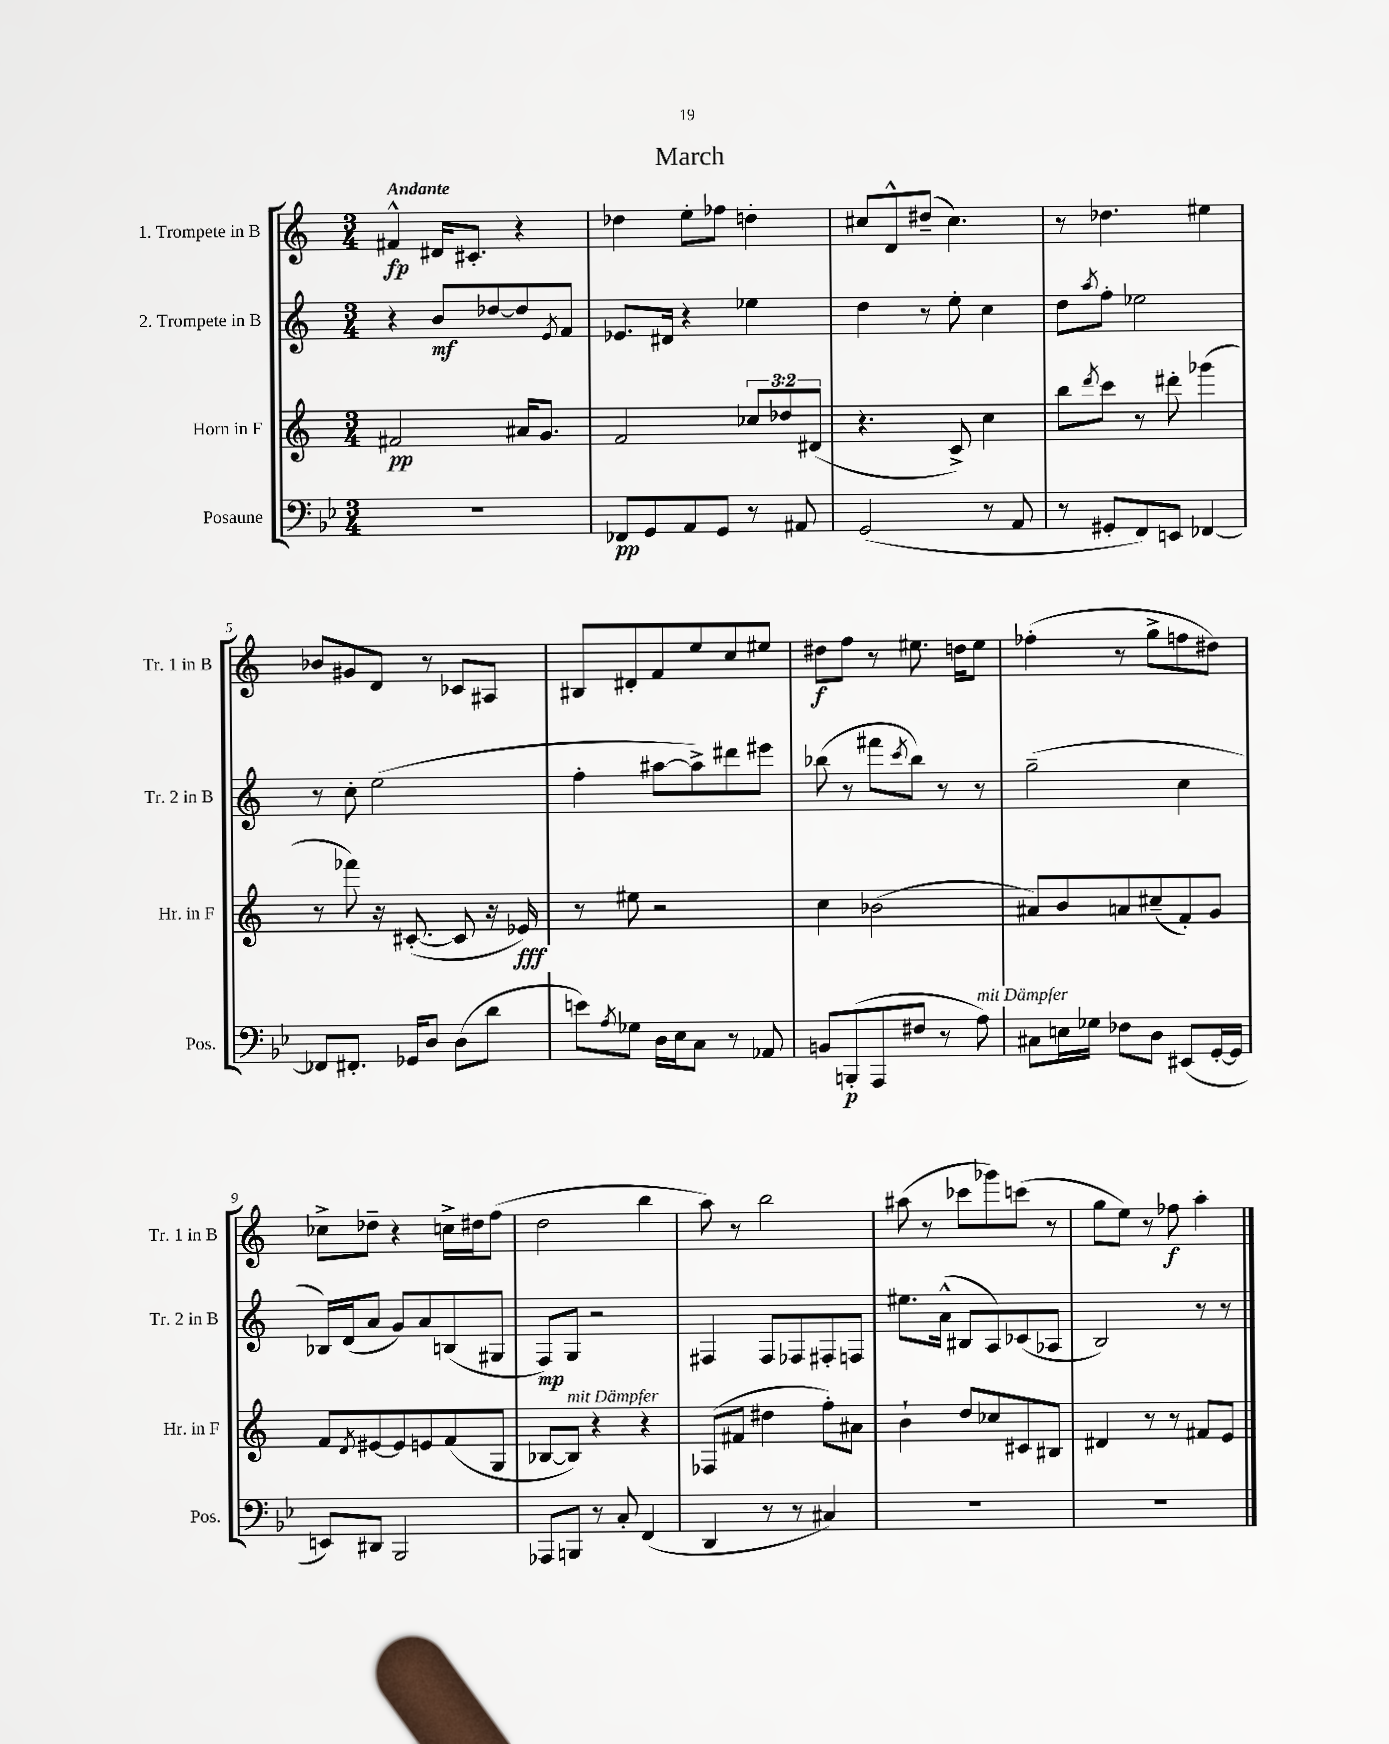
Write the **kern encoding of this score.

**kern	**dynam	**kern	**dynam	**kern	**dynam	**kern	**dynam
*part4	*part4	*part3	*part3	*part2	*part2	*part1	*part1
*staff4	*staff4	*staff3	*staff3	*staff2	*staff2	*staff1	*staff1
*I"Posaune	*	*I"Horn in F	*	*I"2. Trompete in B	*	*I"1. Trompete in B	*
*I'Pos.	*	*I'Hr. in F	*	*I'Tr. 2 in B	*	*I'Tr. 1 in B	*
*clefF4	*	*clefG2	*	*clefG2	*	*clefG2	*
*k[b-e-]	*	*k[]	*	*k[]	*	*k[]	*
*M3/4	*	*M3/4	*	*M3/4	*	*M3/4	*
=1	=1	=1	=1	=1	=1	=1	=1
!	!	!	!	!	!	!LO:TX:a:B:t=Andante	!
2.r	.	2f#X/	pp	4r	.	4f#X^^/	fp
.	.	.	.	8b/L	mf	16d#X/KL	.
.	.	.	.	.	.	8.c#X'/J	.
.	.	.	.	[8dd-X/	.	.	.
.	.	16a#X/KL	.	8dd-/]	.	4r	.
.	.	8.g/J	.	.	.	.	.
.	.	.	.	8qe/	.	.	.
.	.	.	.	8f/J	.	.	.
=2	=2	=2	=2	=2	=2	=2	=2
8FF-X/L	pp	2f/	.	8.e-X/L	.	4dd-X\	.
8GG/	.	.	.	.	.	.	.
.	.	.	.	16d#X/Jk	.	.	.
8AA/	.	.	.	4r	.	8ee'\L	.
8GG/J	.	.	.	.	.	8ff-X\J	.
8r	.	12cc-X/L	.	4ee-X\	.	4ddn'\	.
.	.	12dd-X/	.	.	.	.	.
8AA#X/	.	.	.	.	.	.	.
.	.	(12d#X/J	.	.	.	.	.
=3	=3	=3	=3	=3	=3	=3	=3
(2GG/	.	4.r	.	4dd\	.	8cc#X/L	.
.	.	.	.	.	.	8d^^/	.
.	.	.	.	8r	.	(8dd#X~/J	.
.	.	8c^/)	.	8ee'\	.	4.cc#\)	.
8r	.	4cc\	.	4cc\	.	.	.
8AA/	.	.	.	.	.	.	.
=4	=4	=4	=4	=4	=4	=4	=4
8r	.	8bb\L	.	8dd\L	.	8r	.
.	.	8qddd/	.	8qaa/	.	.	.
8GG#X'/L	.	8ccc\J	.	8ff'\J	.	4.dd-X\	.
8FF/)	.	8r	.	2ee-X\	.	.	.
8EEn/J	.	8ddd#X'\	.	.	.	.	.
[4FF-X/	.	(4ggg-X\	.	.	.	4ee#X\	.
!!LO:LB:g=z
=5	=5	=5	=5	=5	=5	=5	=5
8FF-X/L]	.	8r	.	8r	.	8b-X/L	.
8.FF#X'/J	.	8fff-X\)	.	8cc'\	.	8g#X/	.
.	.	16r	.	(2ee\	.	8d/J	.
16GG-X/KL	.	([8.c#X'/	.	.	.	.	.
8D/J	.	.	.	.	.	8r	.
(8D\L	.	8c#/]	.	.	.	8c-X/L	.
8d\J	.	16r	.	.	.	8A#X/J	.
.	.	16e-X/)	fff	.	.	.	.
=6	=6	=6	=6	=6	=6	=6	=6
8en\L)	.	8r	.	4ff'\	.	8B#X/L	.
8qA/	.	.	.	.	.	.	.
8G-X\J	.	8ee#X\	.	.	.	8d#X'/	.
16D\LL	.	2r	.	[8aa#X\L	.	8f/	.
16E-\J	.	.	.	.	.	.	.
8C\J	.	.	.	8aa#^\])	.	8ee/	.
8r	.	.	.	8ddd#X\	.	8cc/	.
8AA-X/	.	.	.	8eee#X\J	.	8ee#X/J	.
=7	=7	=7	=7	=7	=7	=7	=7
8BBn/L	.	4cc\	.	(8bb-X\	.	8dd#X\L	f
(8BBBn'/	p	.	.	8r	.	8ff\J	.
8AAA/	.	(2b-X\	.	8fff#X\L	.	8r	.
.	.	.	.	8qccc/	.	.	.
8F#X/J	.	.	.	8bb-\J)	.	8.ee#X\	.
8r	.	.	.	8r	.	.	.
.	.	.	.	.	.	16ddn\KL	.
!LO:TX:a:i:t=mit Dämpfer	!	!	!	!	!	!	!
8A\)	.	.	.	8r	.	8ee#\J	.
=8	=8	=8	=8	=8	=8	=8	=8
8C#X\L	.	8a#X/L)	.	(2gg~\	.	(4ff-X'\	.
16En\L	.	8b/	.	.	.	.	.
16G-X\JJ	.	.	.	.	.	.	.
8F-X\L	.	8an/	.	.	.	8r	.
8D\J	.	(8cc#X~/	.	.	.	8gg^\L	.
(8EE#X/L	.	8f'/)	.	4cc\	.	8ffn\	.
[16GG'/L	.	8g/J	.	.	.	8dd#X\J)	.
16GG/JJ]	.	.	.	.	.	.	.
!!LO:LB:g=z
=9	=9	=9	=9	=9	=9	=9	=9
8EEn/L)	.	8f/L	.	16B-X/LL)	.	8cc-X^\L	.
.	.	.	.	(16d/J	.	.	.
.	.	8qd/	.	.	.	.	.
8DD#X/J	.	[8e#X/	.	8a/J	.	8dd-X~\J	.
2BBB-/	.	8e#/]	.	8g/L)	.	4r	.
.	.	8en/	.	8a/	.	.	.
.	.	(8f/	.	(8Bn/	.	16ccn^\LL	.
.	.	.	.	.	.	16dd#X\J	.
.	.	8G/J	.	8G#X/J	.	(8ff\J	.
=10	=10	=10	=10	=10	=10	=10	=10
8AAA-X/L	.	[8B-X/L	.	8F/L)	mp	2dd\	.
!	!	!LO:TX:a:i:t=mit Dämpfer	!	!	!	!	!
8BBBn/J	.	8B-/J])	.	8G/J	.	.	.
8r	.	4r	.	2r	.	.	.
8C'/	.	.	.	.	.	.	.
(4FF/	.	4r	.	.	.	4bb\	.
=11	=11	=11	=11	=11	=11	=11	=11
4DD/	.	(8F-X/L	.	4F#X/	.	8aa\)	.
.	.	8f#X/J	.	.	.	8r	.
8r	.	4dd#X\	.	8F#/L	.	2bb\	.
8r	.	.	.	8F-X/	.	.	.
4C#X/)	.	8ff'\L)	.	8F#X'/	.	.	.
.	.	8a#X\J	.	8Fn/J	.	.	.
=12	=12	=12	=12	=12	=12	=12	=12
2.r	.	4b`\	.	8.ee#X\L	.	(8aa#X\	.
.	.	.	.	.	.	8r	.
.	.	.	.	(16a^^\Jk	.	.	.
.	.	8dd/L	.	8B#X/L	.	8ccc-X\L	.
.	.	8cc-X/	.	8A/)	.	8ggg-X\)	.
.	.	8c#X/	.	(8c-X/	.	(8cccn\J	.
.	.	8B#X/J	.	8A-X/J	.	8r	.
=13	=13	=13	=13	=13	=13	=13	=13
2.r	.	4d#X/	.	2B/)	.	8gg\L	.
.	.	.	.	.	.	8ee\J)	.
.	.	8r	.	.	.	8r	.
.	.	8r	.	.	.	8ff-X\	f
.	.	8f#X/L	.	8r	.	4aa'\	.
.	.	8e/J	.	8r	.	.	.
==	==	==	==	==	==	==	==
*-	*-	*-	*-	*-	*-	*-	*-
